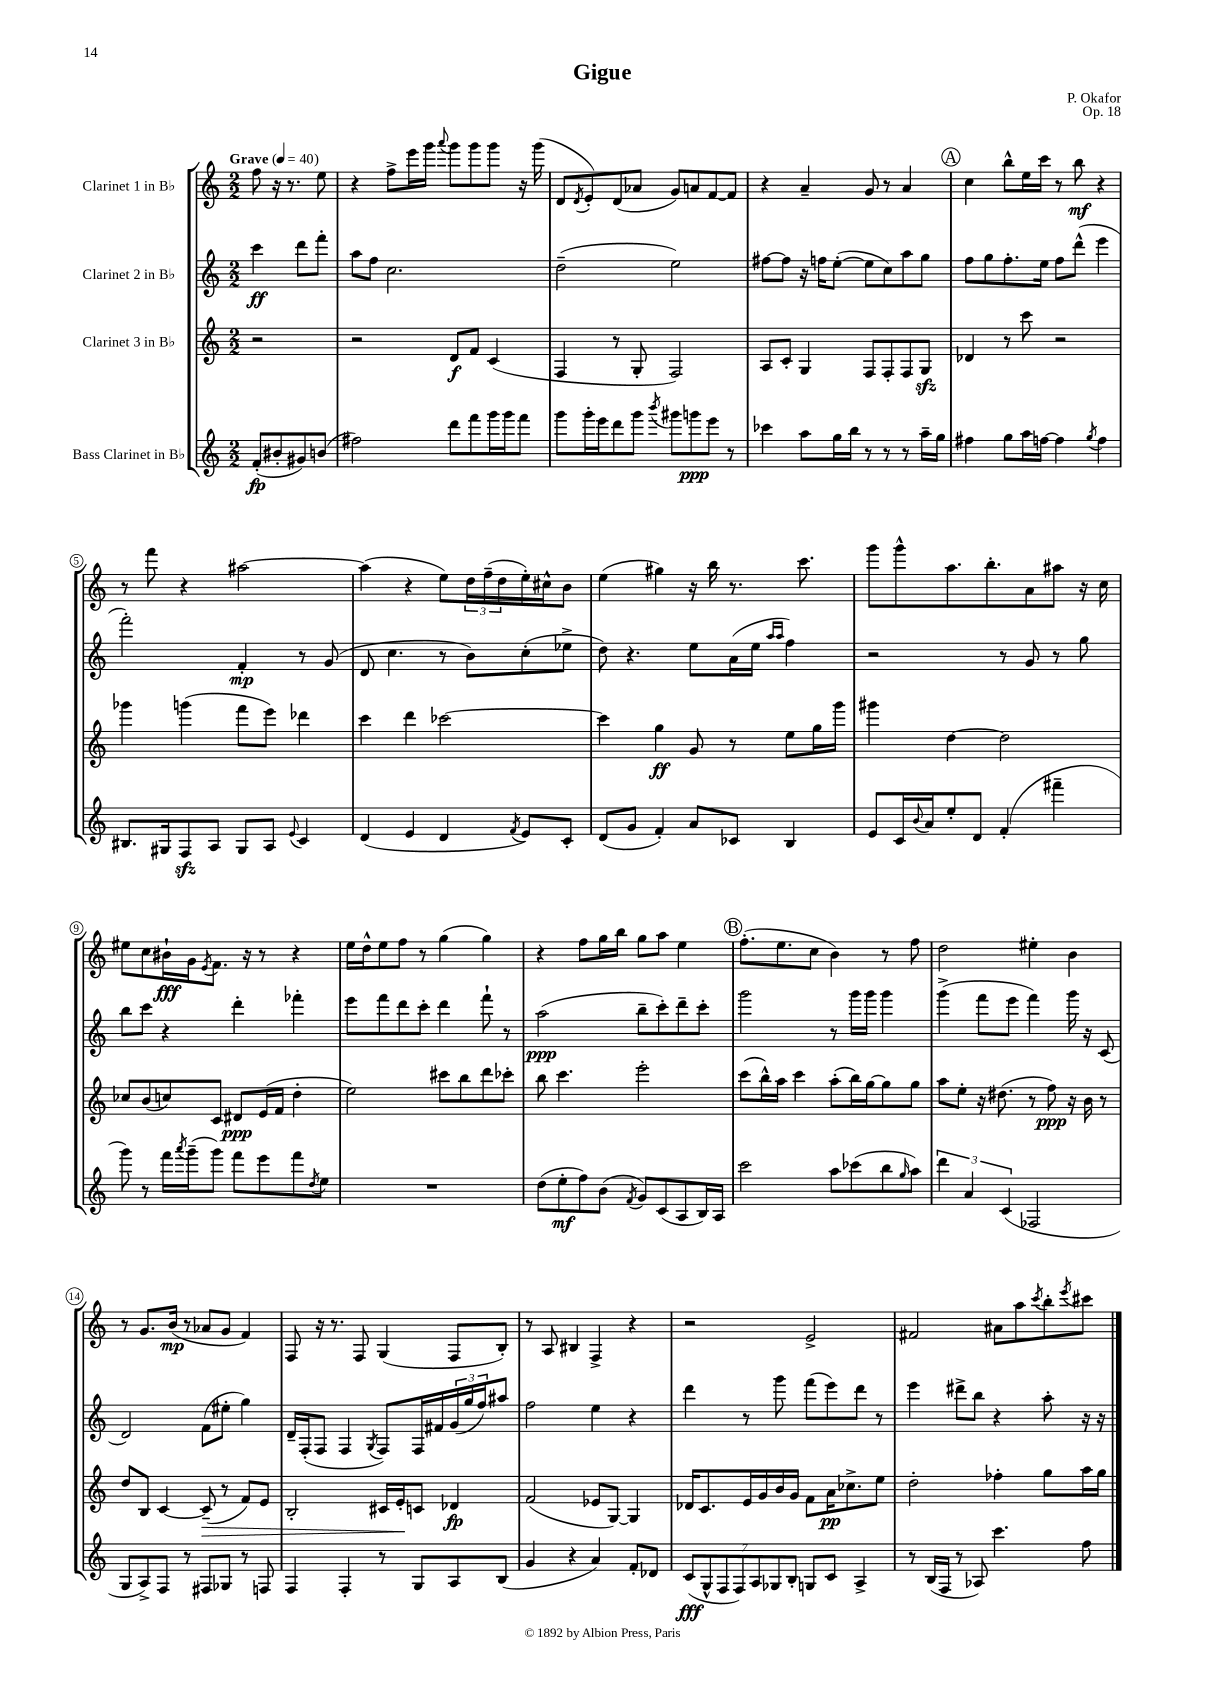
\header { title = "Gigue" composer = "P. Okafor" opus = "Op. 18" }
<<
\new StaffGroup <<
\new Staff = "s0" \with { instrumentName = "Clarinet 1 in Bb" } {
    \clef treble \key c \major \numericTimeSignature \time 2/2 \partial 2 \tempo "Grave" 4 = 40
    f''8 r16 r8. e''8 |
    r4 f''8-> e'''16 g'''16 \appoggiatura { a'''8 } g'''8 g'''8 g'''8 r16 g'''16( |
    d'8 \acciaccatura { d'8 } e'8-.) d'8( aes'8 g'8) a'8 f'8~ f'8 |
    r4 a'4-- g'8 r8 a'4 |
    \mark \markup { \circle "A" } c''4 b''8-^ e''16 c'''16 r8 b''8\mf r4 |
    r8 f'''8 r4 ais''2~ |
    ais''4( r4 e''8) \tuplet 3/2 { d''16 f''16--( d''16 } e''16-.) cis''16-^ b'8 |
    e''4( gis''4) r16 b''16 r8. c'''8. |
    g'''8 g'''8-^ a''8. b''8.-. a'8 ais''8 r16 c''16 |
    eis''8 c''8 bis'16-!\fff g'16 \acciaccatura { e'8 } f'8. r16 r8 r4 |
    e''16 d''16-^ e''8 f''8 r8 g''4( g''4) |
    r4 f''8 g''16 b''16 g''8 a''8 e''4 |
    \mark \markup { \circle "B" } f''8.-.( e''8. c''8 b'4) r8 f''8 |
    d''2 eis''4-. b'4 |
    r8 g'8. b'16\mp( r8 aes'8 g'8 f'4) |
    f8 r16 r8. f8 g4( f8 b8-.) |
    r8 a8 bis4 f4-> r4 |
    r2 e'2-> |
    fis'2 ais'8 a''8 \acciaccatura { c'''8 } b''8-. \acciaccatura { e'''8 } cis'''8 \bar "|." |
}
\new Staff = "s1" \with { instrumentName = "Clarinet 2 in Bb" } {
    \clef treble \key c \major \numericTimeSignature \time 2/2 \partial 2
    c'''4\ff d'''8 f'''8-. |
    a''8 f''8 c''2. |
    d''2--( e''2) |
    fis''8~ fis''8 r16 f''16 e''8~-.( e''8 c''8) a''8 g''8 |
    \mark \markup { \circle "A" } f''8 g''8 f''8.-. e''16 f''8 d'''8-^( e'''4 |
    f'''2-.) f'4-.\mp r8 g'8( |
    d'8 c''4. r8 b'8) c''8-.( ees''8-> |
    d''8) r4. e''8 a'16( e''16 \grace { a''16 a''16 } f''4) |
    r2 r8 g'8 r8 g''8 |
    b''8 c'''8 r4 d'''4-. fes'''4-. |
    e'''8 f'''8 d'''8 c'''8-. d'''4 f'''8-! r8 |
    a''2\ppp( b''8-- c'''8-.) d'''8-- c'''8-. |
    \mark \markup { \circle "B" } g'''2 r8 g'''16 g'''16 g'''4 |
    g'''4->( f'''8 e'''8 f'''4) g'''16 r16 c'8( |
    d'2) f'8( eis''8-. g''4) |
    d'16-- f16-.( f8 f4 \acciaccatura { g8 } f8) f16 fis'16 \tuplet 3/2 { g'16( g''16 f''16) } ais''8 |
    f''2 e''4 r4 |
    d'''4 r8 g'''8 f'''8( e'''8) d'''8 r8 |
    e'''4 dis'''8-> b''8 r4 a''8-. r16 r16 \bar "|." |
}
\new Staff = "s2" \with { instrumentName = "Clarinet 3 in Bb" } {
    \clef treble \key c \major \numericTimeSignature \time 2/2 \partial 2
    r2 |
    r2 d'8\f f'8 c'4( |
    f4 r8 g8-. f2) |
    a8 c'8-. g4 f8 f8-. f8 g8\sfz |
    \mark \markup { \circle "A" } des'4 r8 c'''8 r2 |
    ges'''4 g'''4( f'''8 e'''8) des'''4 |
    c'''4 d'''4 ces'''2~ |
    ces'''4 g''4\ff g'8 r8 e''8 g''16 g'''16 |
    gis'''4 d''4~ d''2 |
    ces''8 b'8( c''8) c'8 dis'8\ppp e'16( f'16 d''4-. |
    e''2) cis'''8 b''8 d'''8 ces'''8-. |
    b''8 c'''4. e'''2-. |
    \mark \markup { \circle "B" } c'''8( b''16-^) a''16 c'''4 a''8-.( b''16) g''16~ g''8 g''8 |
    a''8 e''8-. r16 dis''8.( r8 f''8\ppp) r16 b'16 r8 |
    d''8 b8 c'4~ c'8--\>( r8 f'8) e'8 |
    b2-. cis'16 e'16-.\! c'8 des'4\fp |
    f'2( ees'8 g8~) g4 |
    des'16 c'8. e'16 g'16 b'16 g'16 f'8 a'16\pp ces''8.-> e''8 |
    d''2-. fes''4-. g''8 a''16 g''16 \bar "|." |
}
\new Staff = "s3" \with { instrumentName = "Bass Clarinet in Bb" } {
    \clef treble \key c \major \numericTimeSignature \time 2/2 \partial 2
    f'8-.\fp( bis'8-. gis'8) b'8( |
    fis''2) d'''8 f'''8 g'''16 g'''16 f'''8 |
    g'''8 g'''16-. e'''16 d'''8 g'''8 \acciaccatura { b'''8 } gis'''8 g'''8\ppp e'''8 r8 |
    ces'''4 a''8 g''16 b''16 r8 r8 r8 a''16-- g''16 |
    \mark \markup { \circle "A" } fis''4 g''8 a''16 f''16~ f''4 \acciaccatura { g''8 } f''4 |
    bis8. gis16 f8\sfz a8 gis8 a8 \appoggiatura { e'8 } c'4 |
    d'4( e'4 d'4 \acciaccatura { f'8 } e'8) c'8-. |
    d'8( g'8 f'4-.) a'8 ces'8 b4 |
    e'8 c'16 \appoggiatura { b'8 } a'16 e''8-. d'8 f'4-.( fis'''4-- |
    g'''8) r8 f'''16 \acciaccatura { a'''8 } g'''16--( g'''8) f'''8 e'''8 f'''8 \acciaccatura { d''8 } e''8 |
    R1 |
    d''8( e''8-.\mf f''8) b'8( \acciaccatura { f'8 } g'8) c'8( a8 b16) a16 |
    \mark \markup { \circle "B" } c'''2 a''8 ces'''8( b''8 \grace { g''16 } a''8) |
    \tuplet 3/2 { d'''4 a'4 c'4( } fes2 |
    g8 a8->) f8 r8 fis8 ges8 r8 f8 |
    f4 f4-. r8 g8 a8 b8( |
    g'4 r4 a'4) f'8-. des'8 |
    \tuplet 7/4 { c'8\fff( g8-^ f8 f8) a8 ges8 b8-. } g8 c'8 a4-> |
    r8 b16( f16 r8 aes8) c'''4. f''8 \bar "|." |
}
>>
>>
\layout { \context { \Score \override BarNumber.stencil = #(make-stencil-circler 0.1 0.3 ly:text-interface::print) } }
